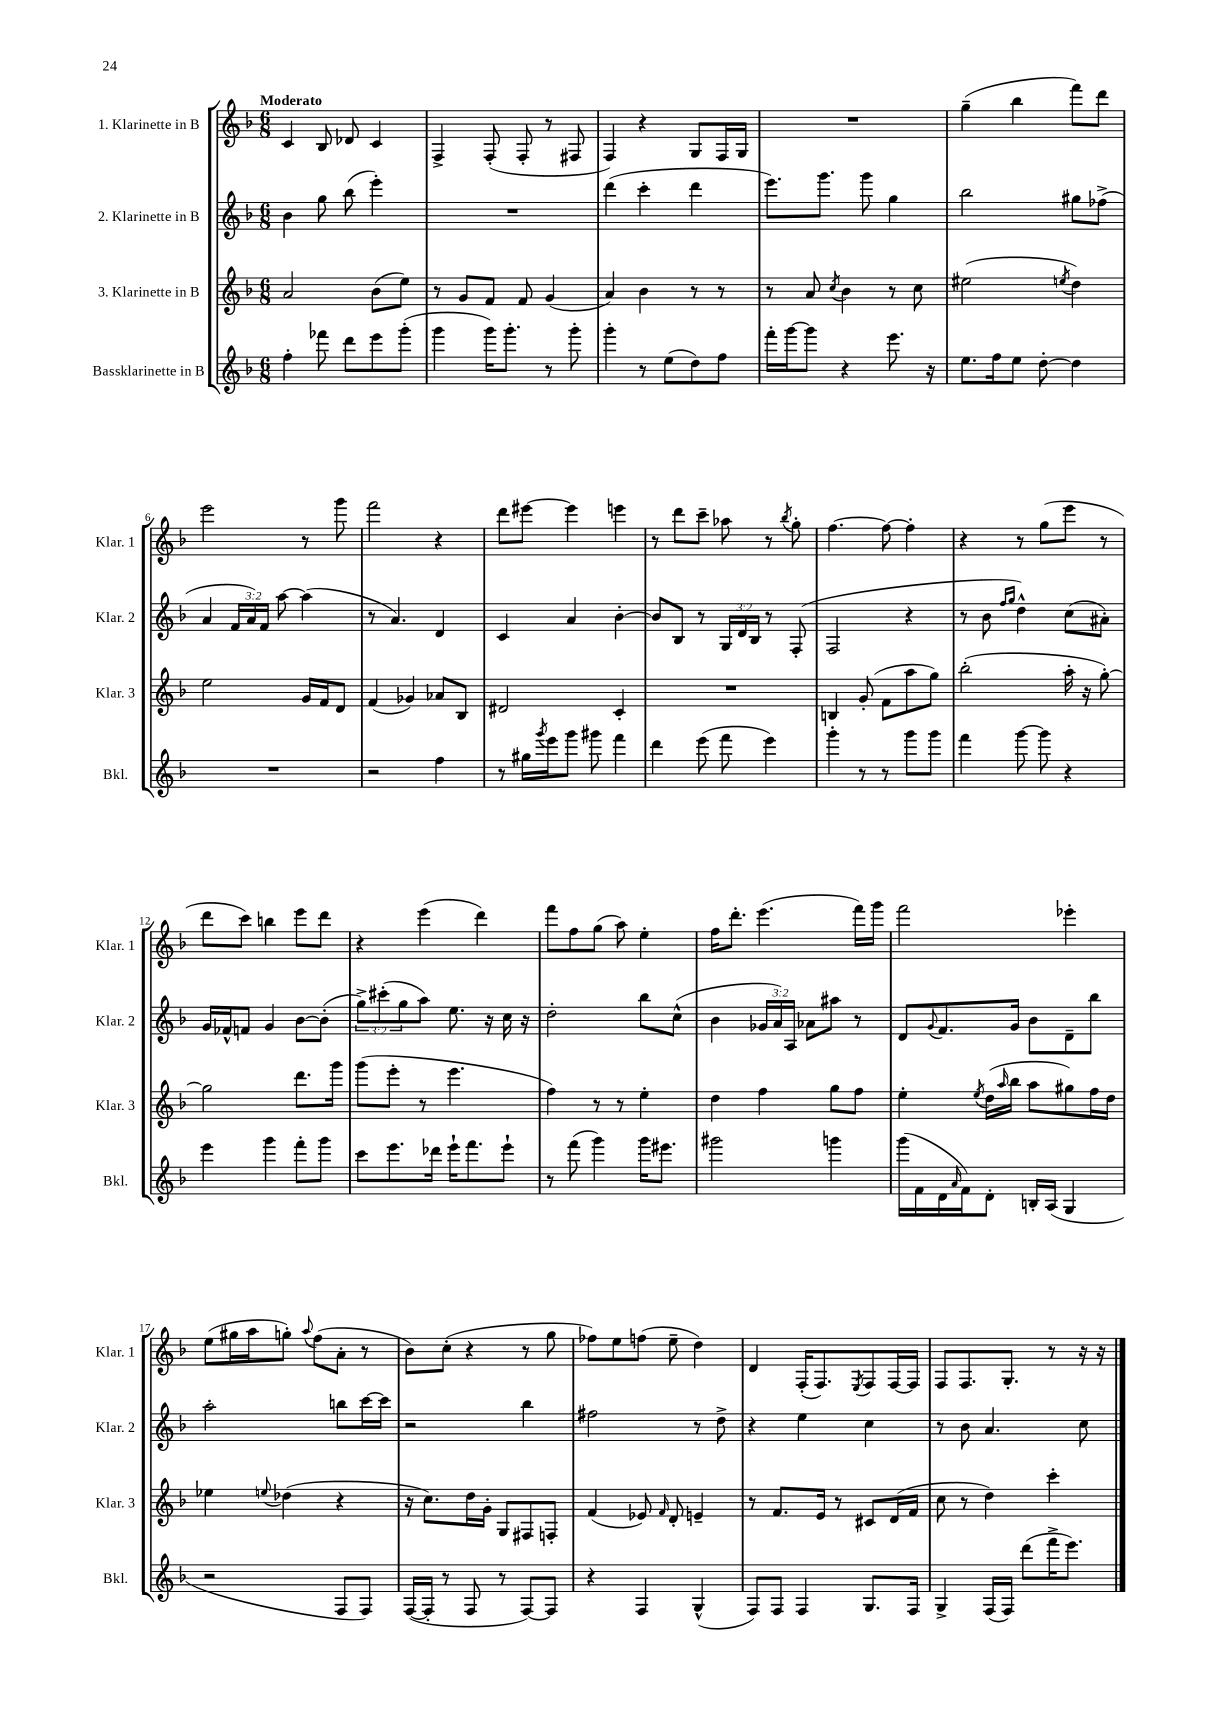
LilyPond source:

<<
\new StaffGroup <<
\new Staff = "s0" \with { instrumentName = "1. Klarinette in B" shortInstrumentName = "Klar. 1" } {
    \clef treble \key f \major \numericTimeSignature \time 6/8 \tempo "Moderato"
    c'4 bes8 des'8 c'4 |
    f4-> f8-.( f8-. r8 fis8 |
    f4) r4 g8 f16 g16 |
    R2. |
    g''4--( bes''4 f'''8) d'''8 |
    e'''2 r8 g'''8 |
    f'''2 r4 |
    d'''8 eis'''8~ eis'''4 e'''4 |
    r8 d'''8 c'''8-- aes''8 r8 \acciaccatura { bes''8 } g''8-. |
    f''4.~ f''8~ f''4-. |
    r4 r8 g''8( e'''8 r8 |
    d'''8 c'''8) b''4 e'''8 d'''8 |
    r4 e'''4( d'''4) |
    f'''8 f''8 g''8( a''8) e''4-. |
    f''16 d'''8.-. e'''4.( f'''16) g'''16 |
    f'''2 ees'''4-. |
    e''8( gis''16 a''16 g''8-.) \appoggiatura { a''8 } f''8( a'8-. r8 |
    bes'8) c''8-.( r4 r8 g''8 |
    fes''8) e''8 f''8( e''8-- d''4) |
    d'4 f16-.( f8.) \acciaccatura { e8 } f8 f16~ f16 |
    f8 f8. g8.-. r8 r16 r16 \bar "|." |
}
\new Staff = "s1" \with { instrumentName = "2. Klarinette in B" shortInstrumentName = "Klar. 2" } {
    \clef treble \key f \major \numericTimeSignature \time 6/8 \override Staff.TupletNumber.text = #tuplet-number::calc-fraction-text
    bes'4 g''8 bes''8( e'''4-.) |
    R2. |
    d'''4( c'''4-. d'''4 |
    e'''8.) g'''8. g'''8 g''4 |
    bes''2 gis''8 fes''8->( |
    a'4 \tuplet 3/2 { f'16 a'16) f'16 } a''8~ a''4( |
    r8 a'4.) d'4 |
    c'4 a'4 bes'4~-. |
    bes'8 bes8 r8 \tuplet 3/2 { g16 d'16 bes16 } r8 f8-.( |
    f2 r4 |
    r8 bes'8 \grace { f''16 g''16 } d''4-^) c''8( ais'8-.) |
    g'16 fes'16-^ f'8 g'4 bes'8~ bes'8-.( |
    \tuplet 3/2 { g''8->) cis'''8-.( g''8 } a''8) e''8. r16 c''16 r16 |
    d''2-. bes''8 c''8-^( |
    bes'4 \tuplet 3/2 { ges'16 a'16) a16 } aes'8 ais''8 r8 |
    d'8 \appoggiatura { g'8 } f'8. g'16 bes'8 d'8-- bes''8 |
    a''2-. b''8 c'''16~ c'''16 |
    r2 bes''4 |
    fis''2 r8 d''8-> |
    r4 e''4 c''4 |
    r8 bes'8 a'4. c''8 \bar "|." |
}
\new Staff = "s2" \with { instrumentName = "3. Klarinette in B" shortInstrumentName = "Klar. 3" } {
    \clef treble \key f \major \numericTimeSignature \time 6/8
    a'2 bes'8( e''8) |
    r8 g'8 f'8 f'8 g'4( |
    a'4) bes'4 r8 r8 |
    r8 a'8 \acciaccatura { c''8 } bes'4 r8 c''8 |
    eis''2( \acciaccatura { e''8 } d''4) |
    e''2 g'16 f'16 d'8 |
    f'4( ges'4) aes'8 bes8 |
    dis'2 c'4-. |
    R2. |
    b4 g'8-.( f'8 a''8 g''8) |
    bes''2-.( a''16-. r16 g''8~-.) |
    g''2 d'''8. g'''16 |
    g'''8( e'''8-. r8 e'''4. |
    f''4) r8 r8 e''4-. |
    d''4 f''4 g''8 f''8 |
    e''4-. \acciaccatura { e''8 } d''16( \grace { a''16 } bes''16 a''8 gis''8) f''16 d''16 |
    ees''4 \appoggiatura { e''8 } des''4( r4 |
    r16 c''8.) d''16 g'16-. g8 fis8 f8-. |
    f'4( ees'8) \grace { f'16 } d'8-. e'4-- |
    r8 f'8. e'16 r8 cis'8 d'16( f'16 |
    c''8 r8 d''4) c'''4-. \bar "|." |
}
\new Staff = "s3" \with { instrumentName = "Bassklarinette in B" shortInstrumentName = "Bkl." } {
    \clef treble \key f \major \numericTimeSignature \time 6/8
    f''4-. fes'''8 d'''8 e'''8 g'''8-.( |
    g'''4 g'''16) g'''8.-. r8 g'''8-. |
    g'''4-. r8 e''8( d''8) f''8 |
    f'''16-. g'''16~ g'''8 r4 e'''8. r16 |
    e''8. f''16 e''8 d''8~-. d''4 |
    R2. |
    r2 f''4 |
    r8 gis''16 \acciaccatura { g'''8 } e'''16 g'''8 gis'''8 f'''4 |
    d'''4 e'''8( f'''8 e'''4) |
    g'''4-. r8 r8 g'''8 g'''8 |
    f'''4 g'''8~ g'''8 r4 |
    e'''4 g'''4 f'''8-. g'''8 |
    c'''8 e'''8. des'''16 e'''16-! f'''8. e'''8-! |
    r8 f'''8( g'''4) g'''16 eis'''8. |
    gis'''2 g'''4 |
    g'''16( f'16 d'16 \grace { a'16 } f'16) d'8-. b16-. a16( g4 |
    r2 f8 f8) |
    f16~( f16-. r8 f8 r8 f8~) f8 |
    r4 f4 g4-^( |
    f8) f8 f4 g8. f16 |
    g4-> f16( f16) d'''8( f'''16-> e'''8.) \bar "|." |
}
>>
>>
